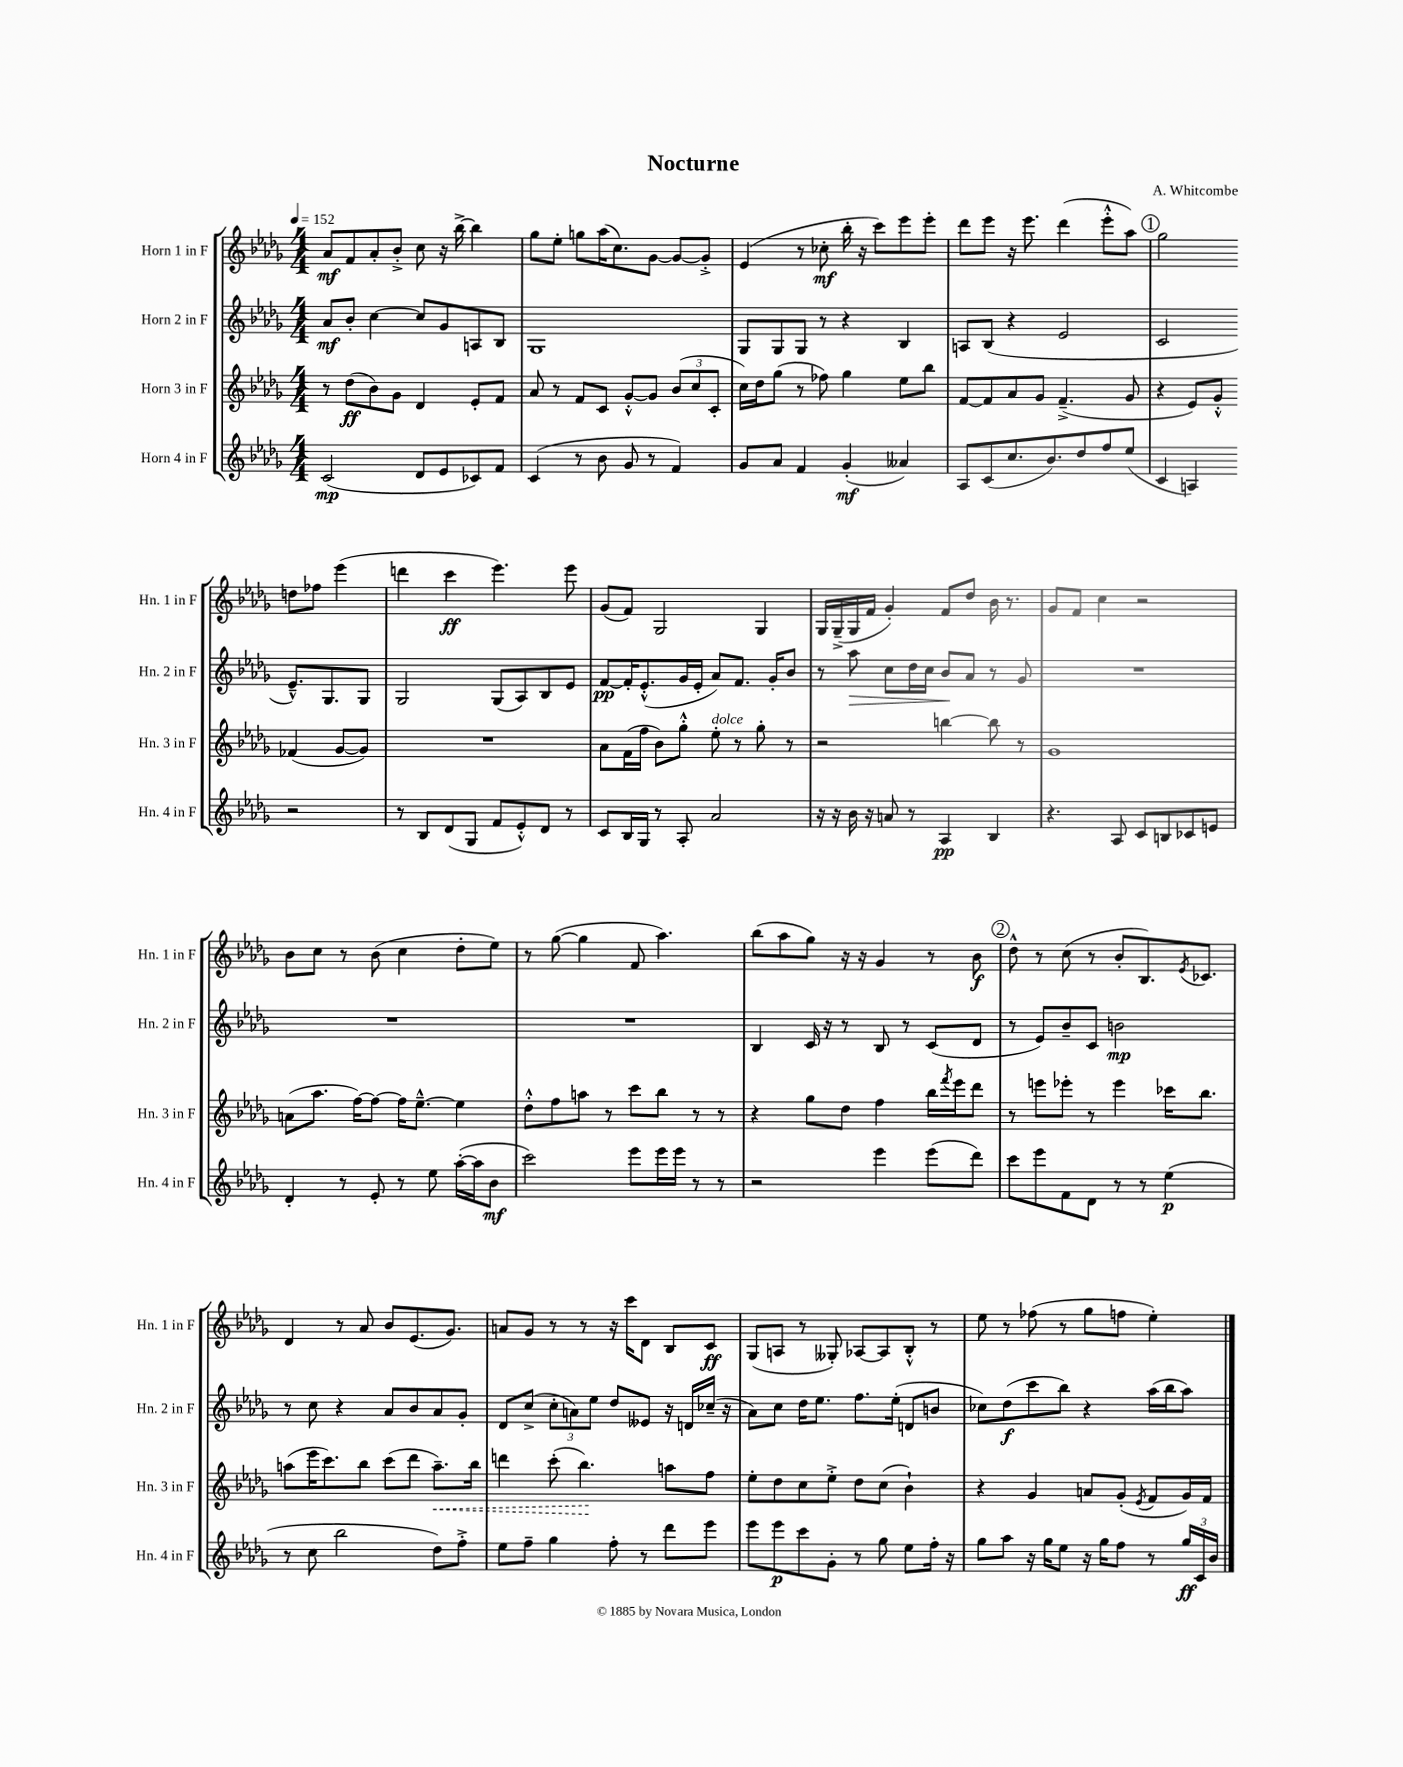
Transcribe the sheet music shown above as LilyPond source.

\header { title = "Nocturne" composer = "A. Whitcombe" }
<<
\new StaffGroup <<
\new Staff = "s0" \with { instrumentName = "Horn 1 in F" shortInstrumentName = "Hn. 1 in F" } {
    \clef treble \key des \major \numericTimeSignature \time 4/4 \tempo 4 = 152
    aes'8\mf f'8 aes'8-. bes'8-.-> c''8 r16 bes''16~-> bes''4 |
    ges''8 ees''8-. g''8 aes''16( c''8.) ges'8~ ges'8~ ges'8-.-> |
    ees'4( r8 ces''8-.\mf bes''16-. r16 c'''8) ees'''8 ees'''8-. |
    des'''8 ees'''8 r16 ees'''8. des'''4( ees'''8-.-^ aes''8) |
    \mark \markup { \circle "1" } ges''2 d''8 fes''8 ees'''4( |
    d'''4 c'''4\ff ees'''4.) ees'''8 |
    ges'8( f'8) ges2 ges4 |
    ges16 ges16--->( ges16 f'16 ges'4-.) f'8 des''8 bes'16 r8. |
    ges'8 f'8 c''4 r2 |
    bes'8 c''8 r8 bes'8( c''4 des''8-. ees''8) |
    r8 ges''8~( ges''4 f'8 aes''4.) |
    bes''8( aes''8 ges''8) r16 r16 ges'4 r8 bes'8\f |
    \mark \markup { \circle "2" } des''8-^ r8 c''8( r8 bes'8-. bes8.) \acciaccatura { ees'8 } ces'8. |
    des'4 r8 aes'8 bes'8 ees'8.( ges'8.) |
    a'8 ges'8 r8 r8 r16 c'''16 des'8 bes8 c'8\ff |
    ges8( a8 r8 geses8-.) aes8~ aes8 bes8-.-^ r8 |
    ees''8 r8 fes''8( r8 ges''8 f''8 ees''4-.) \bar "|." |
}
\new Staff = "s1" \with { instrumentName = "Horn 2 in F" shortInstrumentName = "Hn. 2 in F" } {
    \clef treble \key des \major \numericTimeSignature \time 4/4
    aes'8\mf bes'8-. c''4~ c''8 ges'8 a8 bes8 |
    ges1 |
    ges8 ges8 ges8 r8 r4 bes4 |
    a8 bes8( r4 ees'2 |
    \mark \markup { \circle "1" } c'2 ees'8.---^) ges8. ges8 |
    ges2 ges8( aes8) bes8 ees'8 |
    f'8~\pp f'16-. ees'8.-.-^( ges'16 ees'16-. aes'8) f'8. ges'16-. bes'8 |
    r8 aes''8\> c''8 des''16 c''16 bes'8\! aes'8 r8 ges'8 |
    R1 |
    R1 |
    R1 |
    bes4 c'16 r16 r8 bes8 r8 c'8( des'8 |
    \mark \markup { \circle "2" } r8 ees'8) bes'8-- c'8 b'2\mp |
    r8 c''8 r4 aes'8 bes'8 aes'8 ges'8-. |
    des'8 c''8->( \tuplet 3/2 { c''8-. a'8) ees''8 } des''8 eeses'8 r16 d'16 ces''16--( r16 |
    aes'8) c''8 des''16 ees''8. f''8. ees''16-.( d'8 b'8 |
    ces''8) des''8\f( c'''8 bes''8) r4 aes''16( bes''16 aes''8) \bar "|." |
}
\new Staff = "s2" \with { instrumentName = "Horn 3 in F" shortInstrumentName = "Hn. 3 in F" } {
    \clef treble \key des \major \numericTimeSignature \time 4/4
    r8 des''8\ff( bes'8) ges'8 des'4 ees'8-. f'8 |
    aes'8 r8 f'8 c'8 ges'8~-.-^ ges'8 \tuplet 3/2 { bes'8( c''8 c'8-. } |
    c''16) des''16 ges''8( r8 fes''8) ges''4 ees''8 bes''8 |
    f'8~ f'8 aes'8 ges'8 f'4.--->( ges'8 |
    \mark \markup { \circle "1" } r4 ees'8) ges'8-.-^ fes'4( ges'8~ ges'8) |
    R1 |
    aes'8 f'16( f''16 bes'8) ges''8-.-^ ees''8-.^\markup { \italic "dolce" } r8 ges''8-. r8 |
    r2 b''4~ b''8 r8 |
    ges'1 |
    a'8( aes''8. f''16~) f''8~ f''16 ees''8.~---^ ees''4 |
    des''8-.-^ f''8 a''8 r8 c'''8 bes''8 r8 r8 |
    r4 ges''8 des''8 f''4 bes''16 \acciaccatura { f'''8 } ees'''16 des'''8 |
    \mark \markup { \circle "2" } r8 e'''8 ees'''8-. r8 ees'''4 ces'''16 bes''8. |
    a''8( ees'''16 c'''8.) bes''8 c'''8( des'''8 \once \override Hairpin.style = #'dashed-line a''8.--\<) bes''16 |
    d'''4 c'''8-.( bes''4.\!) a''8 f''8 |
    ees''8-. des''8 c''8 ees''8-.-> des''8 c''8( bes'4-!) |
    r4 ges'4 a'8 ges'8-.( \acciaccatura { ees'8 } f'8 ges'16) f'16 \bar "|." |
}
\new Staff = "s3" \with { instrumentName = "Horn 4 in F" shortInstrumentName = "Hn. 4 in F" } {
    \clef treble \key des \major \numericTimeSignature \time 4/4
    c'2\mp( des'8 ees'8 ces'8) f'8 |
    c'4( r8 bes'8 ges'8 r8 f'4) |
    ges'8 aes'8 f'4 ges'4-.\mf( aeses'4) |
    aes8 c'8( c''8. bes'8.) des''8 f''8 ees''8( |
    \mark \markup { \circle "1" } c'4 a4) r2 |
    r8 bes8 des'8( ges8 f'8 ees'8-.-^) des'8 r8 |
    c'8 bes16 ges16 r8 aes8-. aes'2 |
    r16 r16 bes'16 r16 a'8 r8 aes4\pp bes4 |
    r4. aes8 c'8 b8 ces'8 e'8 |
    des'4-. r8 ees'8-. r8 ees''8 aes''16~-.( aes''16 bes'8\mf |
    c'''2) ees'''8 ees'''16 ees'''16 r8 r8 |
    r2 ees'''4 ees'''8( des'''8) |
    \mark \markup { \circle "2" } c'''8 ees'''8 f'8 des'8 r8 r8 ees''4\p( |
    r8 c''8 bes''2 des''8) f''8-.-> |
    ees''8 f''8-- ges''4 f''8-. r8 des'''8 ees'''8 |
    ees'''8 ees'''8\p c'''8 ges'8-. r8 ges''8 ees''8 f''16-. r16 |
    ges''8 aes''8 r16 ges''16 ees''8 r16 ges''16 f''8 r8 \tuplet 3/2 { ges''16\ff c'16 bes'16 } \bar "|." |
}
>>
>>
\layout { \context { \Score \remove "Bar_number_engraver" } }
